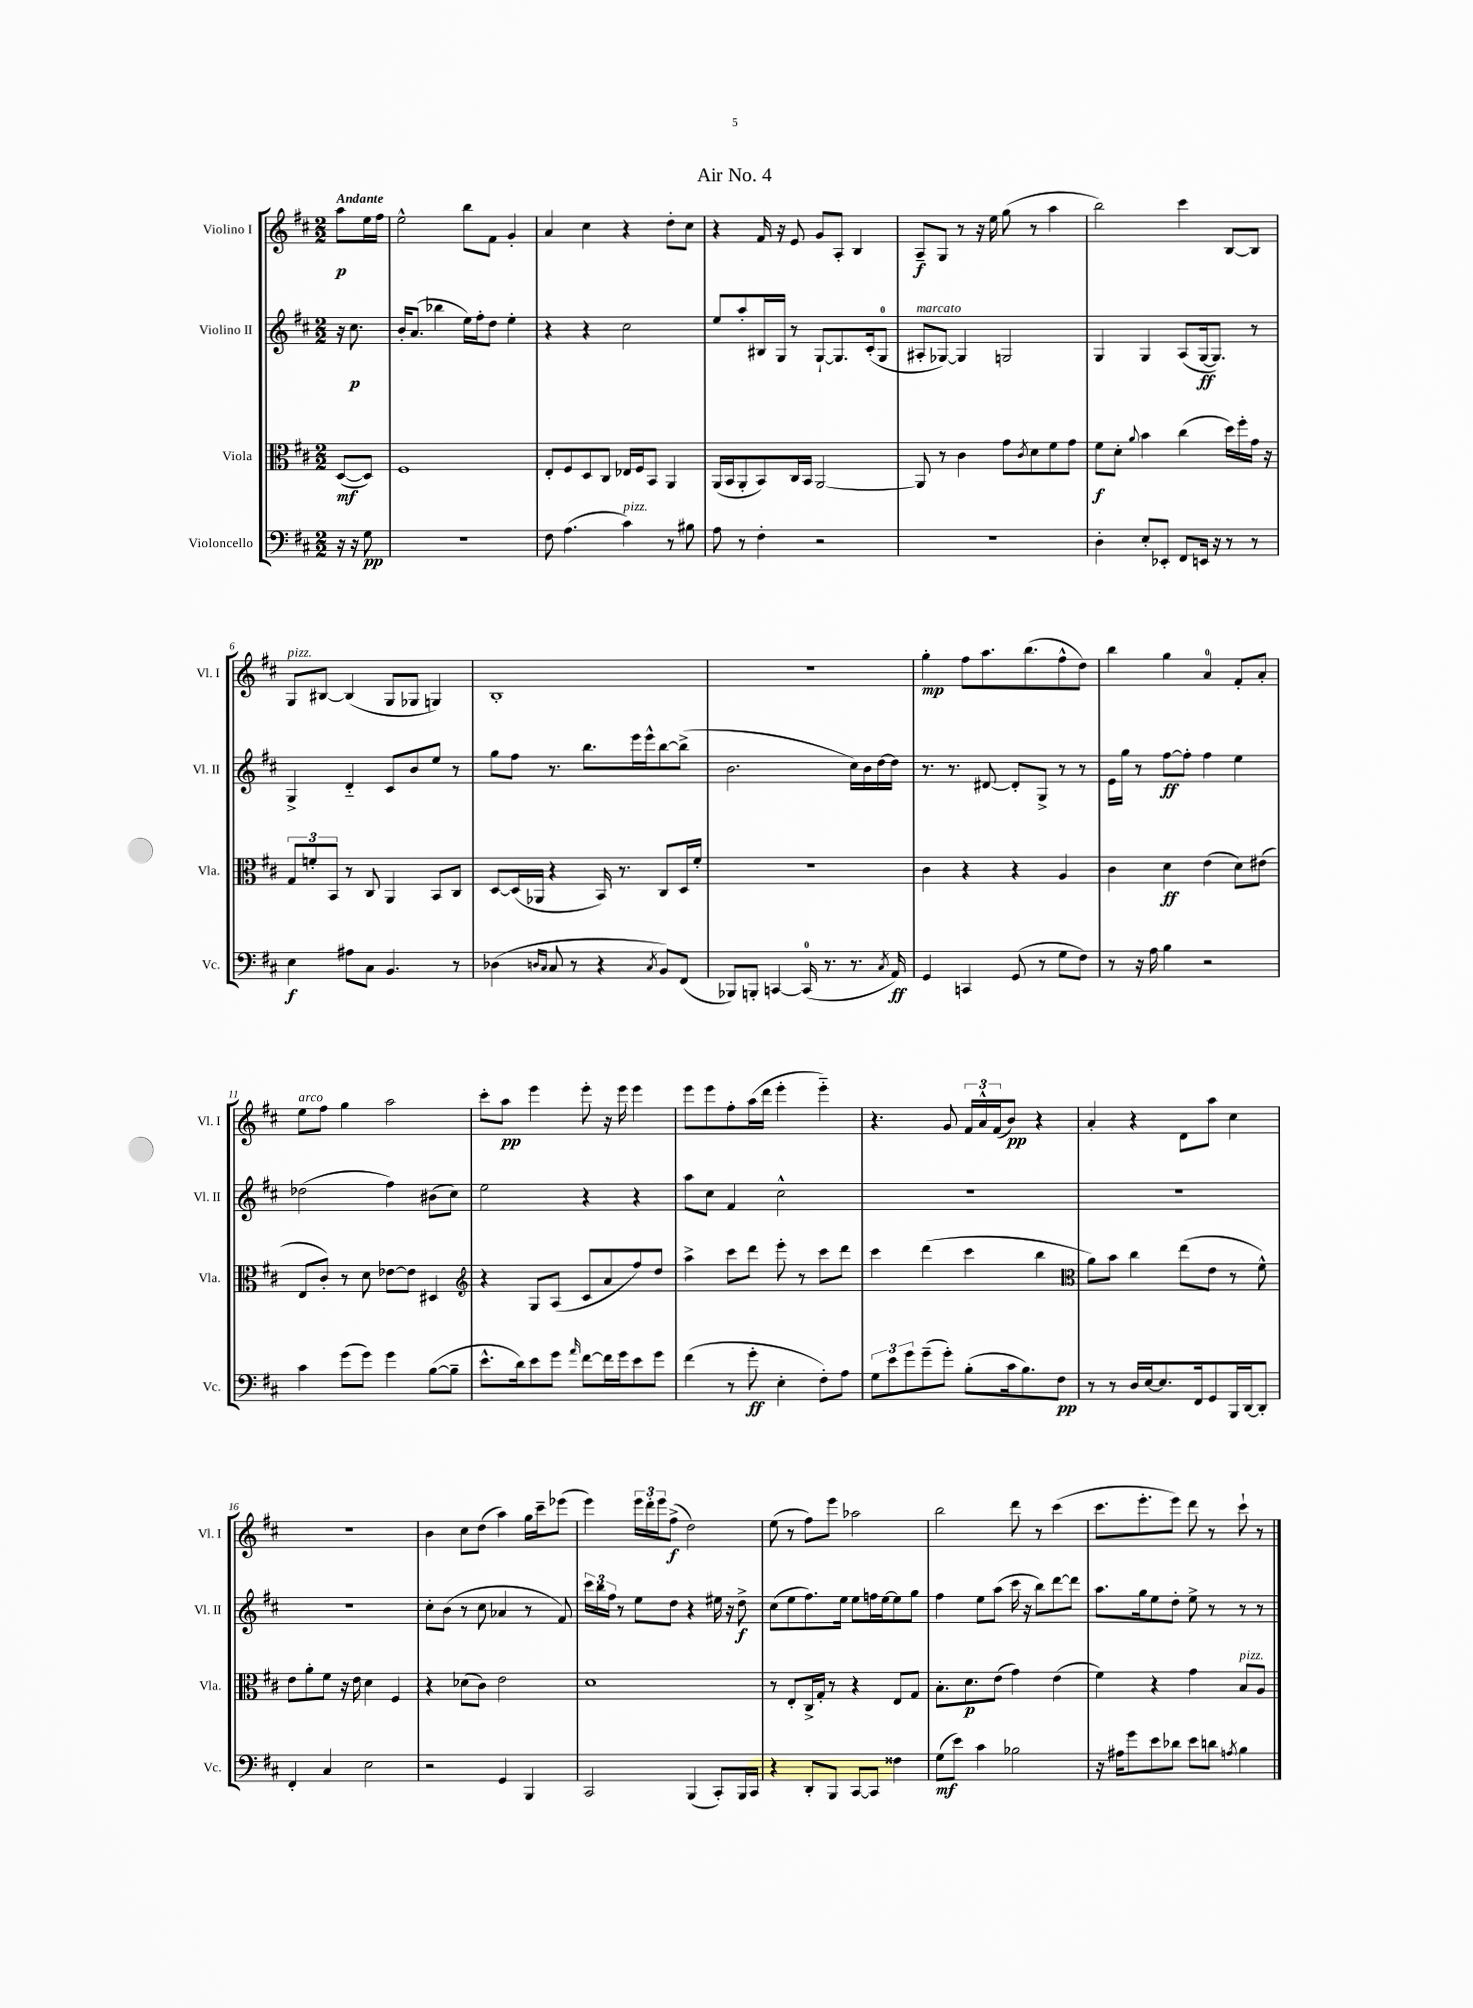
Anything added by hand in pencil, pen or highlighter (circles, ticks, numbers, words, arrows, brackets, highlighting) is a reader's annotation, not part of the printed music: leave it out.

**kern	**kern	**kern	**kern
*staff4	*staff3	*staff2	*staff1
*clefF4	*clefC3	*clefG2	*clefG2
*k[f#c#]	*k[f#c#]	*k[f#c#]	*k[f#c#]
*M2/2	*M2/2	*M2/2	*M2/2
16r	([8D/L	16r	8aa\L
16r	.	8.cc#\	.
8G\	8D/]J)	.	16ee\L
.	.	.	16ff#\JJ
=	=	=	=
1r	1F#	16b'/LK	2ee^^\
.	.	(8.a/J	.
.	.	4bb-\	.
.	.	16ee\LL)	8bb\L
.	.	16ff#'\J	.
.	.	8dd\J	8f#\J
.	.	4ee'\	4g'/
=	=	=	=
8F#\	8E'/L	4r	4a/
(4.A\	8F#/	.	.
.	8D/	4r	4cc#\
.	8C#/J	.	.
4c#\)	16E-/LL	2cc#\	4r
.	16F#/J	.	.
.	8BB/J	.	.
8r	4AA/	.	8dd'\L
8B#\	.	.	8cc#\J
=	=	=	=
8A\	(16AA/LL	8ee/L	4r
.	16BB/J	.	.
8r	8AA'/	8aa'/	.
4F#'\	8BB/)	16B#/L	16f#/
.	.	16G/JJ	16r
.	16C#/L	8r	8e/
.	16BB/JJ	.	.
2r	[2AA/	[8G`/L	8g/L
.	.	8.G/]	8A'/J
.	.	.	4B/
.	.	(16c#'/k	.
.	.	8G/J	.
=	=	=	=
1r	8AA/]	8A#'/L	8A~/L
.	8r	[8G-/J)	8G/J
.	4c#\	4G-/]	8r
.	.	.	16r
.	.	.	16ee\
.	8g\L	2G/	(8gg\
.	8qc#/	.	.
.	8d\	.	8r
.	8f#\	.	4aa\
.	8g\J	.	.
=	=	=	=
4D'\	8f#\L	4G/	2bb\)
.	8d'\J	.	.
.	8qqa/	.	.
8E'/L	4b\	4G/	.
8EE-'/J	.	.	.
8FF#/L	(4cc#\	(8A/L	4ccc#\
16EE/Jk	.	[16G/k	.
16r	.	8.G/]J)	.
8r	16dd\LL)	.	[8B/L
.	16ff#'\	.	.
8r	16g\JJ	8r	8B/]J
.	16r	.	.
=	=	=	=
4E\	12G/L	4G^/	8G/L
.	12f'/	.	.
.	.	.	[8B#/J
.	12BB/J	.	.
8A#\L	8r	4d'~/	(4B#/]
8C#\J	8C#/	.	.
4.BB/	4AA/	8c#/L	8G/L
.	.	8b/	8G-/J
.	8BB/L	8ee/J	4G/)
8r	8C#/J	8r	.
=	=	=	=
(4D-\	[8D/L	8gg\L	1B'
.	(16D/]L	8ff#\J	.
.	16AA-/JJ	.	.
16qqD/LL	.	.	.
16qqC#/JJ	.	.	.
8C#/	4r	8.r	.
8r	.	.	.
.	.	8.bb\L	.
4r	16BB/)	.	.
.	8.r	.	.
.	.	16eee\L	.
.	.	16eee^^\J	.
8qC#/	.	.	.
8BB/L)	8C#/L	[8bb\	.
(8FF#/J	16D/L	(8bb^\]J	.
.	16f#'/JJ	.	.
=	=	=	=
8BBB-/L)	1r	2.b\	1r
8BBB'/J	.	.	.
[4CC/	.	.	.
(16CC/]	.	.	.
8.r	.	.	.
8.r	.	16cc#\LL)	.
.	.	16b\	.
.	.	[16dd\	.
8qC#/	.	.	.
16AA/)	.	16dd\]JJ	.
=	=	=	=
4GG/	4c#\	8.r	4gg'\
.	.	8.r	.
4CC/	4r	.	8ff#\L
.	.	[8d#/	8.aa\
(8GG/	4r	8d#'/]L	.
.	.	.	(8.bb\
8r	.	8G^/J	.
8G\L	4A/	8r	8ff#^^\
8F#\J)	.	8r	8dd\J)
=	=	=	=
8r	4c#\	16e\LL	4bb\
.	.	16gg\JJ	.
16r	.	8r	.
16A\	.	.	.
4B\	4d\	[8ff#\L	4gg\
.	.	8ff#'\]J	.
2r	(4e\	4ff#\	4a/
.	8d\L)	4ee\	8f#'/L
.	(8e#\J	.	8a'/J
=	=	=	=
4c#\	8E/L	(2dd-\	8ee\L
.	8c#'/J)	.	8ff#\J
(8g\L	8r	.	4gg\
8g\J)	8d\	.	.
4g\	[8e-\L	4ff#\)	2aa\
.	8e-\]J	.	.
([8B\L	4D#/	(8b#\L	.
8B~\]J	.	8cc#\J)	.
=	=	=	=
*	*clefG2	*	*
8.e^^\L	4r	2ee\	8ccc#'\L
.	.	.	8aa\J
16d\k)	.	.	.
8e\	8G/L	.	4eee\
8g\J	(8A/J	.	.
16qqa/	.	.	.
[8f#\L	8c#/L	4r	8eee'\
16f#\]L	8a/	.	16r
16g\J	.	.	16eee\
8e\	8ff#/)	4r	4eee\
8g\J	8dd/J	.	.
=	=	=	=
(4f#\	4aa^\	8aa\L	8eee\L
.	.	8cc#\J	8eee\
8r	8ccc#\L	4f#/	8ff#'\
8g'\	8ddd\J	.	(16aa\L
.	.	.	16ddd\JJ
4E'\	8eee'\	2cc#^^\	4eee'\
.	8r	.	.
8F#'\L)	8ccc#\L	.	4eee'~\)
8A\J	8ddd\J	.	.
=	=	=	=
12G\L	4ccc#\	1r	4.r
12e\	.	.	.
12g\	.	.	.
(8g~\	(4ddd\	.	.
8g'\J)	.	.	8g/
(8B'\L	4ccc#\	.	24f#/LL
.	.	.	24a^^/
.	.	.	(24f#/J
16c#\k	.	.	8b/J)
8.B\)	.	.	.
.	4bb\	.	4r
8F#\J	.	.	.
=	=	=	=
*	*clefC3	*	*
8r	8a\L)	1r	4a'/
8r	8b\J	.	.
16D/LL	4cc#\	.	4r
[16E/J	.	.	.
8.E/]	.	.	.
.	(8ee\L	.	8d\L
16FF#/k	.	.	.
8GG/	8e\J	.	8aa\J
16BBB/L	8r	.	4cc#\
[16DD/J	.	.	.
8DD'/]J	8f#^^\)	.	.
=	=	=	=
4FF#'/	8e\L	1r	1r
.	8a'\	.	.
4C#/	8f#\J	.	.
.	16r	.	.
.	16e\	.	.
2E\	4d\	.	.
.	4F#/	.	.
=	=	=	=
2r	4r	8cc#'\L	4b\
.	.	(8b\J	.
.	(8d-\L	8r	8cc#\L
.	8c#\J)	8cc#\	(8dd\J
4GG/	2e\	4a-/	4aa\)
4BBB/	.	8r	16gg\LL
.	.	.	16ccc#~\J
.	.	8f#/)	(8eee-\J
=	=	=	=
2CC#/	1d	24ccc#\LL	4eee\)
.	.	24bb\	.
.	.	24ff#\JJ	.
.	.	8r	.
.	.	8ee\L	24eee\LL
.	.	.	24ddd'\
.	.	.	24eee\J
.	.	8dd\J	(8ff#^\J
(4BBB/	.	4r	2dd\)
8CC#'/L)	.	16ee#\	.
.	.	16r	.
16BBB/L	.	8dd^\	.
16CC#/JJ	.	.	.
=	=	=	=
4r	8r	(8cc#\L	(8ee\
.	8E'/L	8ee\	8r
8DD'/L	16C#^/L	8.ff#\)	8ff#\L)
.	16G'/JJ	.	.
8BBB/J	8r	.	8eee\J
.	.	16ee\Jk	.
[8CC#/L	4r	8ee\L	2aa-\
8CC#/]J	.	16ff\L	.
.	.	[16ee\J	.
4F##\	8E/L	8ee\]	.
.	8G/J	8gg\J	.
=	=	=	=
(8G\L	8.B'\L	4ff#\	2bb\
8e\J)	.	.	.
.	8.d\	.	.
4c#\	.	8ee\L	.
.	(8e\J	(8aa\J	.
2B-\	4g\)	16ccc#\	8ddd\
.	.	16r	.
.	.	8bb\L)	8r
.	(4e\	[8ddd\	(4ccc#\
.	.	8ddd\]J	.
=	=	=	=
16r	4f#\)	8.aa\L	8.ccc#\L
16A#\LK	.	.	.
8g\	.	.	.
.	.	16gg\k	8.eee'\
8e\	4r	8ee\	.
8d-\J	.	8dd'\J	8eee\J)
8e\L	4g\	8ee^\	8ddd\
8d\J	.	8r	8r
8qA/	.	.	.
4B\	8B/L	8r	8ccc#`\
.	8A/J	8r	8r
==	==	==	==
*-	*-	*-	*-
